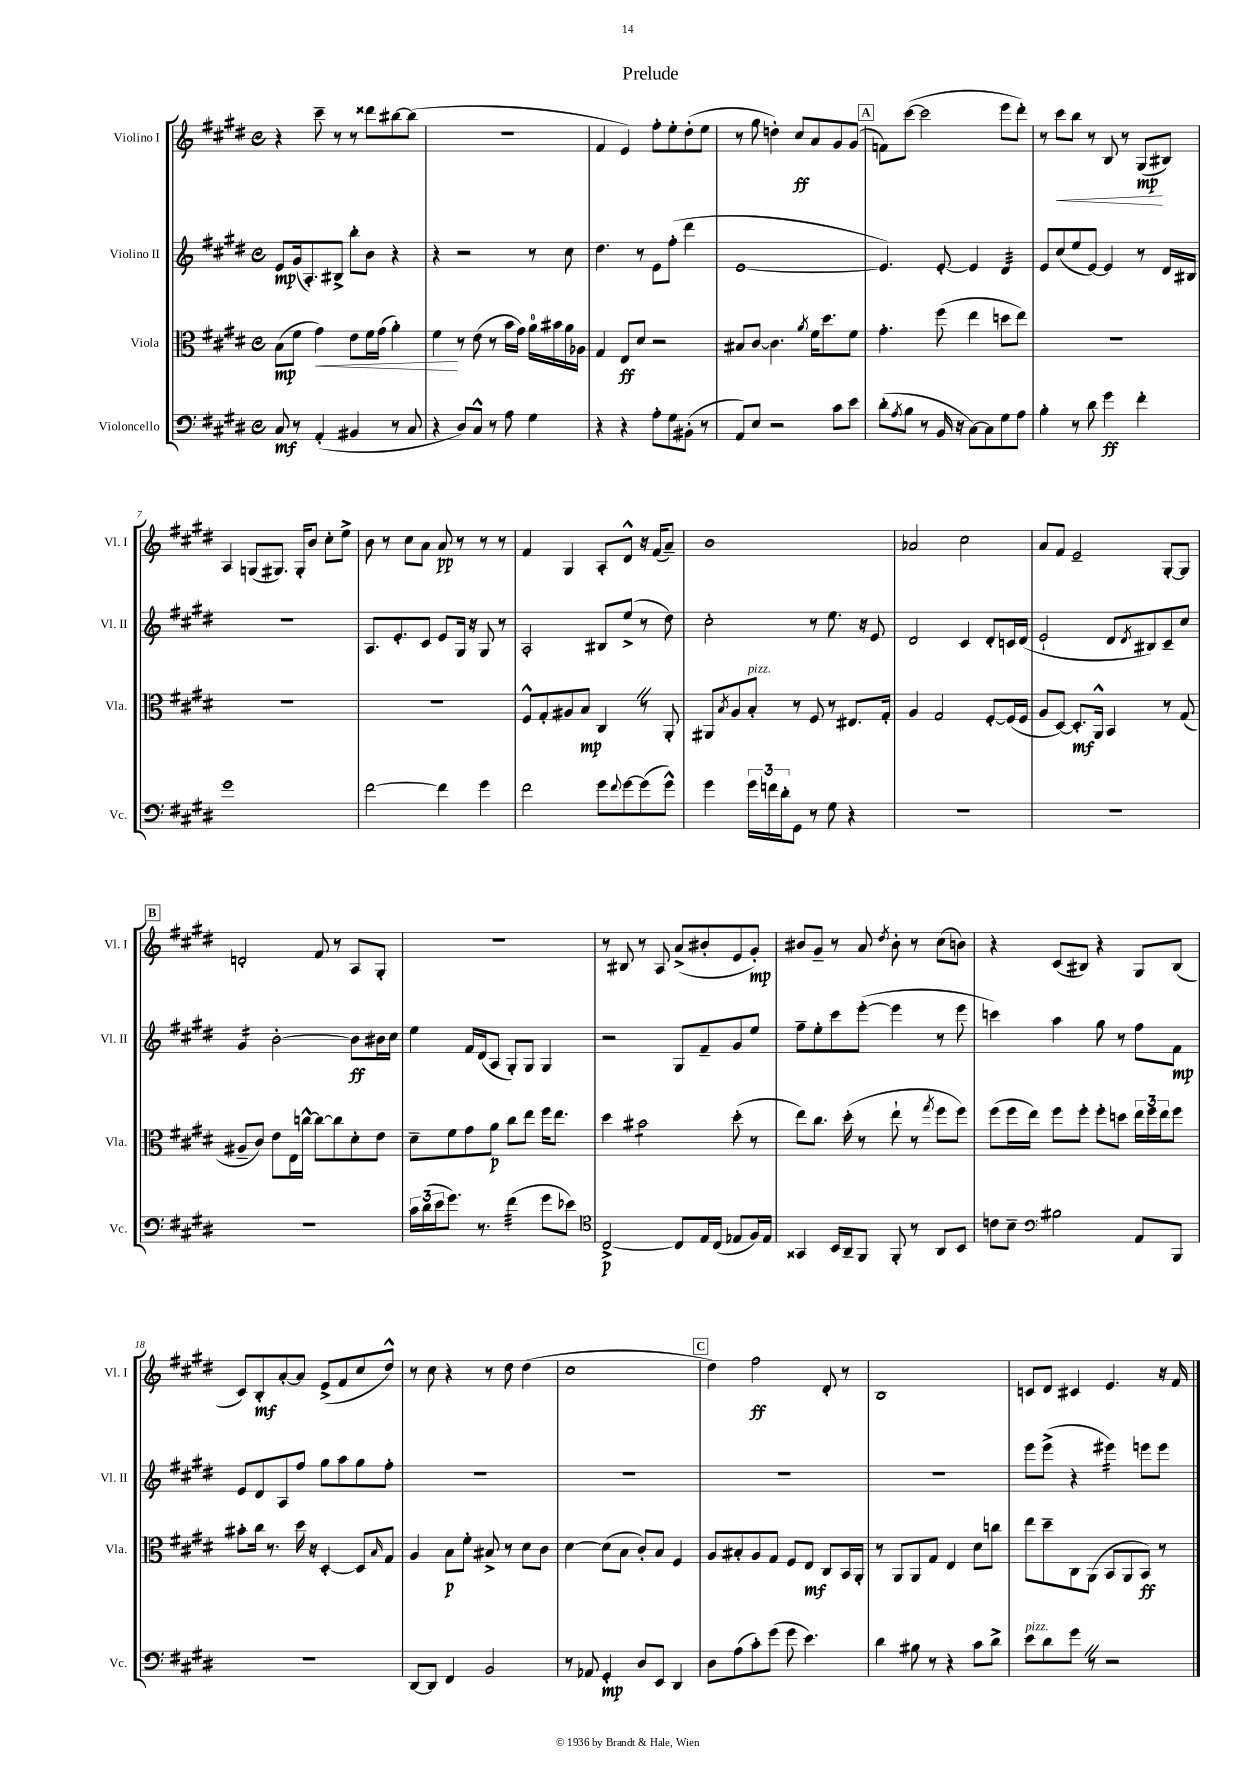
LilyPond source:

\header { title = "Prelude" }
<<
\new StaffGroup <<
\new Staff = "s0" \with { instrumentName = "Violino I" shortInstrumentName = "Vl. I" } {
    \clef treble \key e \major \defaultTimeSignature \time 4/4
    r4 cis'''8-- r8 r8 disis'''8 bis''8~ bis''8( |
    R1 |
    fis'4 e'4) fis''8-. e''8-. dis''8-.( e''8 |
    r8 gis''8 d''4-.) cis''8\ff a'8 gis'8 gis'8( |
    \mark \markup { \box "A" } f'8) cis'''8~( cis'''2 e'''8 dis'''8-.) |
    r8 cis'''8\< b''8 r8 b8 r8 gis8\mp\!( bis8) |
    a4 g8( gis8.) gis16-. b'8 cis''8-. e''8-> |
    b'8 r8 cis''8 a'8 a'8\pp r8 r8 r8 |
    fis'4 gis4 a8-. dis'8-^ r16 fis'16( a'8--) |
    b'1 |
    aes'2 cis''2 |
    a'8 fis'8 e'2-- gis8~-. gis8 |
    \mark \markup { \box "B" } d'2-. fis'8 r8 a8 gis8-. |
    R1 |
    r8 bis8 r8 a8 a'8->( bis'8-. e'8 gis'8-.\mp) |
    bis'8 gis'8-- r8 a'8 \acciaccatura { dis''8 } bis'8-. r8 cis''8( b'8) |
    r4 cis'8( bis8) r4 gis8 bis8( |
    cis'8) b8-.\mf a'8~-. a'8 e'8->( fis'8 cis''8 dis''8-^) |
    r8 cis''8 r4 r8 dis''8 dis''4( |
    cis''1 |
    \mark \markup { \box "C" } dis''4) fis''2\ff dis'8-. r8 |
    b1 |
    c'8 dis'8 cis'4 e'4. r16 fis'16 \bar "|." |
}
\new Staff = "s1" \with { instrumentName = "Violino II" shortInstrumentName = "Vl. II" } {
    \clef treble \key e \major \defaultTimeSignature \time 4/4
    e'8\mp gis'16( a8.-.) bis8-> b''8-. b'8 r4 |
    r4 r2 r8 cis''8 |
    dis''4. r8 e'8 fis''8-.( dis'''4 |
    e'1~ |
    \mark \markup { \box "A" } e'4.) e'8~-. e'4 dis'4:32 |
    e'8 cis''8( e''8 e'8~) e'4 r8 dis'16 bis16 |
    R1 |
    a8. e'8.-. cis'8 e'8 gis16 r16 gis8 r8 |
    a2-. bis8 e''8->( r8 dis''8) |
    cis''2-. r8 e''8. r16 e'8 |
    dis'2 cis'4 dis'8-. c'16 dis'16( |
    e'2-! dis'8 \acciaccatura { dis'8 } bis8) cis'8-- cis''8 |
    \mark \markup { \box "B" } gis'4:16 b'2~-. b'8\ff bis'16 cis''16 |
    e''4 fis'16 dis'16( a8 gis8-.) gis8 gis4 |
    r2 gis8 fis'8-- gis'8 e''8 |
    fis''8-- e''8-. cis'''8 e'''8~-.( e'''4 r8 e'''8 |
    c'''4) a''4 gis''8 r8 fis''8 fis'8\mp |
    e'8 dis'8 a8 fis''8 gis''8 a''8 gis''8 fis''8-. |
    R1 |
    R1 |
    \mark \markup { \box "C" } R1 |
    R1 |
    e'''8 e'''8->( r4 eis'''4:16) e'''8 e'''8 \bar "|." |
}
\new Staff = "s2" \with { instrumentName = "Viola" shortInstrumentName = "Vla." } {
    \clef alto \key e \major \defaultTimeSignature \time 4/4
    b8\mp( fis'8 gis'4\<) e'8 fis'16 gis'16( a'4-.) |
    fis'4\! r8 e'8( r8 b'16 gis'16) a'16-0 bis'16 a'16 aes16 |
    gis4 e8\ff dis'8 r2 |
    bis8 cis'8~ cis'4. \acciaccatura { a'8 } fis'16 dis''8. fis'8 |
    \mark \markup { \box "A" } gis'4.-. fis''8( e''4 d''8 e''8) |
    R1 |
    R1 |
    R1 |
    fis8-^ gis8-. ais8 b8\mp cis4 \once \override BreathingSign.text = \markup { \musicglyph "scripts.caesura.straight" } \breathe r8 a,8-. |
    ais,8 \acciaccatura { b8 } a8 b8-.^\markup { \italic "pizz." } r8 fis8 r8 eis8. gis16-. |
    a4 gis2 fis8~-. fis16( fis16 |
    a8 dis8~) dis8.-.\mf a,16-^ b,4 r8 gis8( |
    \mark \markup { \box "B" } ais8-- cis'8) e'8 e16 c''16~-^ c''8~ c''8 dis'8-. e'8 |
    dis'8-- fis'8 gis'8 a'8\p cis''8 e''8 fis''16 e''8. |
    dis''4 bis'2:8 dis''8-.( r8 |
    e''8) cis''8. dis''16-.( r8 e''8-! r8 \acciaccatura { gis''8 } fis''8 fis''8) |
    fis''8( fis''16 e''16) fis''8 fis''8-. fis''8-. d''8 \tuplet 3/2 { e''16 fis''16 e''16 } fis''8 |
    bis'8-. cis''16 r8. dis''16 r16 dis4~-. dis8 \grace { b16 } gis8 |
    a4 b8\p fis'8-. bis8-> r8 dis'8 cis'8 |
    dis'4~ dis'8( b8 cis'8-.) b8 fis4 |
    \mark \markup { \box "C" } a8 bis8-. a8 gis8 fis8 e8\mf cis8 b,16 a,16-. |
    r8 a,8 a,8 gis8 e4 dis'8 c''8 |
    e''8 dis''8-- cis8 a,8( b,8 a,8 b,8\ff) r8 \bar "|." |
}
\new Staff = "s3" \with { instrumentName = "Violoncello" shortInstrumentName = "Vc." } {
    \clef bass \key e \major \defaultTimeSignature \time 4/4
    cis8\mf r8 a,4-.( bis,4 r8 cis8 |
    r4 dis8) cis8-^ r8 a8 gis4 |
    r4 r4 a8-. gis8 bis,8-.( r8 |
    a,8) e8 r2 cis'8 e'8 |
    \mark \markup { \box "A" } dis'8-.( \acciaccatura { a8 } b8 r8 b,16 r16 cis8~) cis8 gis8 a8 |
    b4-. r8 dis'8 gis'4\ff fis'4-. |
    gis'1 |
    fis'2~ fis'4 gis'4 |
    fis'2 gis'8 \appoggiatura { fis'8 } gis'8~ gis'8( gis'8-^) |
    gis'4 \tuplet 3/2 { gis'16 f'16 dis'16-. } gis,8 r8 gis8 r4 |
    R1 |
    R1 |
    \mark \markup { \box "B" } R1 |
    \tuplet 3/2 { cis'16 dis'16( e'16 } gis'8.) r8. fis'4:32( gis'8 ees'8) |
    \clef tenor cis2~->\p cis8 e16 cis16( ees8 fis16) ees16 |
    gisis,4 b,16 a,16-- fis,8 fis,8-. r8 a,8 b,8 |
    c'8 b8-- \clef bass bis2 a,8 b,,8 |
    R1 |
    dis,8~ dis,8 fis,4 b,2 |
    r8 aes,8 gis,4-.\mp dis8 e,8 dis,4 |
    \mark \markup { \box "C" } dis8 a8( cis'8-.) gis'8( gis'8 e'4.) |
    dis'4 bis8 r8 r4 cis'8 dis'8-> |
    e'8^\markup { \italic "pizz." } dis'8 gis'8 \once \override BreathingSign.text = \markup { \musicglyph "scripts.caesura.straight" } \breathe r8 r2 \bar "|." |
}
>>
>>
